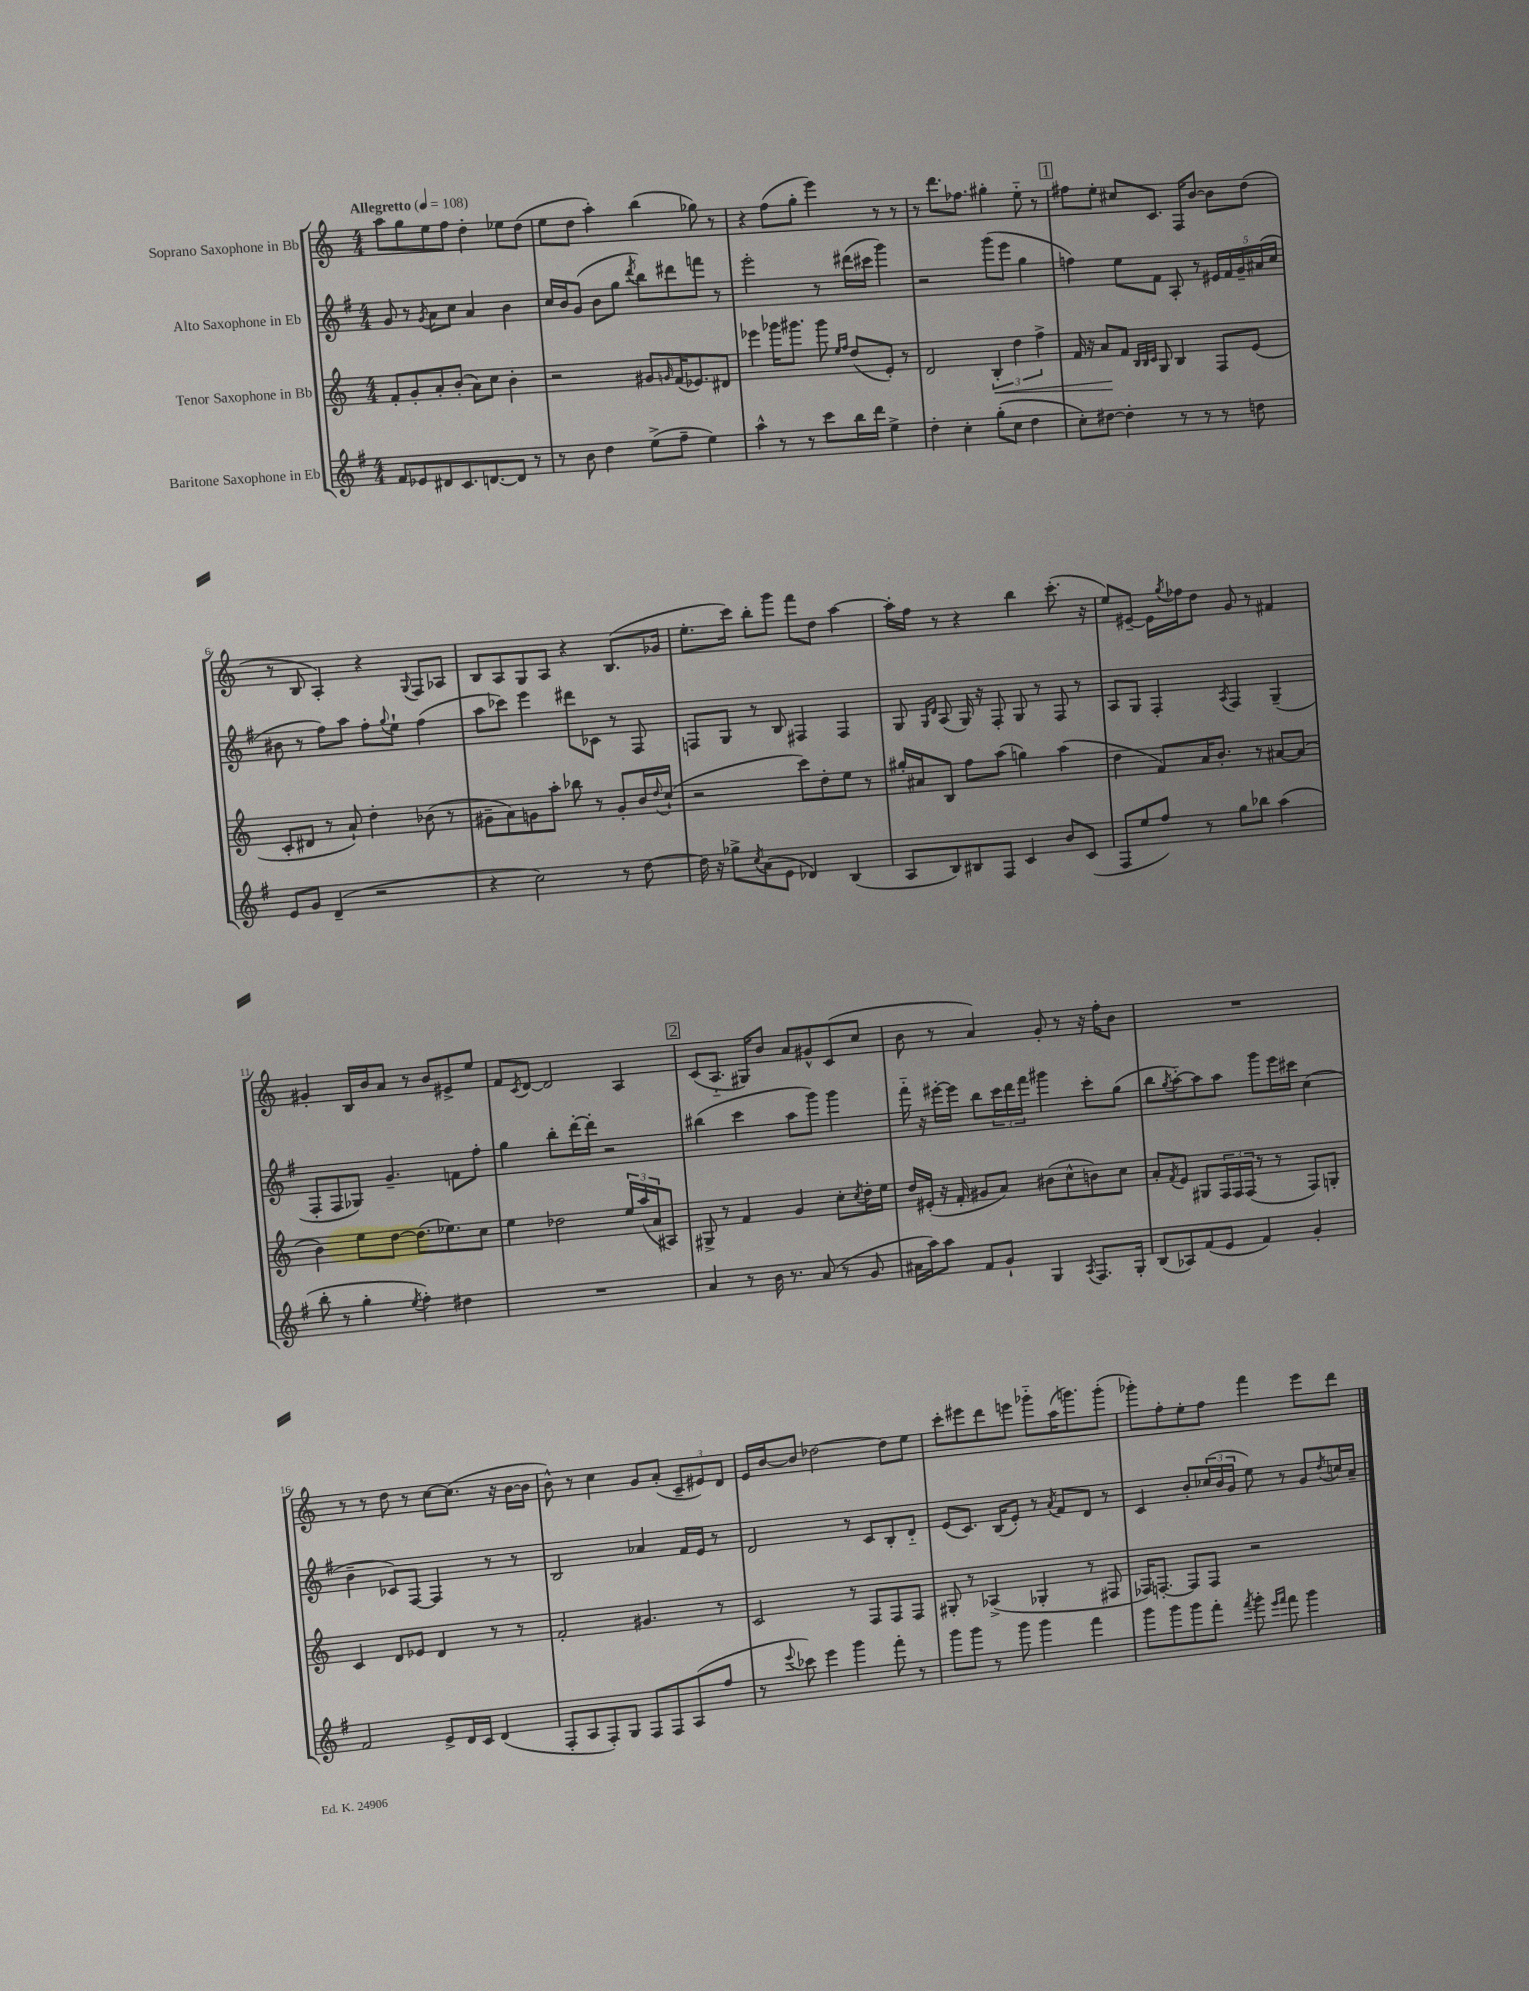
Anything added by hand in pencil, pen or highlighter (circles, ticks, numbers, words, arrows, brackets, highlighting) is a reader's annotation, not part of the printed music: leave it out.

**kern	**kern	**dynam	**kern	**kern
*part4	*part3	*part3	*part2	*part1
*staff4	*staff3	*staff3	*staff2	*staff1
*I"Baritone Saxophone in Eb	*I"Tenor Saxophone in Bb	*	*I"Alto Saxophone in Eb	*I"Soprano Saxophone in Bb
*clefG2	*clefG2	*	*clefG2	*clefG2
*k[f#]	*k[]	*	*k[f#]	*k[]
*M4/4	*M4/4	*	*M4/4	*M4/4
*MM108	*MM108	*	*MM108	*MM108
=1	=1	=1	=1	=1
!	!	!	!	!LO:TX:a:B:t=Allegretto
8f#/L	8f'/L	.	8g/	8aa\L
8e-X/	8g'/	.	8r	8gg\
.	.	.	8qg/	.
8d#X/	8a'/	.	8a\L	8ee\
8.c/	(8b'/J	.	8cc\J	8ff\J
.	8a\L)	.	4a/	4dd'\
[8.dn/	.	.	.	.
.	8cc\J	.	.	.
8d/J]	4b'\	.	4b\	8ee-X\L
8r	.	.	.	(8dd\J
=2	=2	=2	=2	=2
8r	2r	.	16cc/LL	8ee\L
.	.	.	16b/J	.
8b\	.	.	(8g/J	8dd\J
4dd\	.	.	8b\L	4aa'\)
.	.	.	8gg\J	.
.	.	.	8qddd/	.
(8ee^\L	8g#X/L	.	8bb\L)	(4bb\
.	16qqgn/	.	.	.
8ff#~\J	(16f/K	.	8ddd#X\	.
.	8.e-X/)	.	.	.
4ee\)	.	.	8fffn\J	8gg-X\)
.	8d#X/J	.	8r	8r
=3	=3	=3	=3	=3
4aa^^\	4eee-X\	.	2eee'\	4r
8r	16ggg-X\KL	.	.	(8ff\L
.	8.ggg#X\J	.	.	.
8r	.	.	.	8gg'\J
8ccc\L	8ggg#\	.	8r	4eee\)
.	16qqee/LL	.	.	.
.	16qqff/JJ	.	.	.
16bb\L	(8dd/L	.	(16ddd#X\LL	.
16ddd\JJ	.	.	16ccc#X\JJ	.
4ee^\	8e'/J)	.	4ggg\)	8r
.	8r	.	.	8r
=4	=4	=4	=4	=4
4dd'\	2d/	.	2r	8r
.	.	.	.	8.ddd\L
4cc'\	.	.	.	.
.	.	.	.	8.ff-X\J
!	!	!LO:HP:b	!	!
(8gg'\L	6B'/	<	(8ggg\L	4gg#X'\
8cc\J	.	.	8eee\J	.
.	6dd\	.	.	.
4dd\	.	.	4gg\	8ee\
.	6ff^\	.	.	.
.	.	.	.	8r
!!LO:REH:place=s1:t=1
=5	=5	=5	=5	=5
8cc'\L)	16f/	.	4ffn\)	8ff#X\L
.	16r	.	.	.
[8dd#X\J	8a/L	.	.	8ee'\J
4dd#'\]	8f/J	[	8ee\L	8cc#X/L
.	32qqB/LLL	.	.	.
.	32qqB/	.	.	.
.	32qqc/JJJ	.	.	.
.	8G/	.	8f#\J	8.c/J
8r	4B/	.	8A'/	.
.	.	.	.	16F/KL
8r	.	.	8r	[8b/J
8r	8F/L	.	20e#X/LL	8b\L]
.	.	.	20f#/	.
.	.	.	20g~/	.
8ddn\	(8e/J	.	.	(8dd\J
.	.	.	(20a#X/	.
.	.	.	20cc/JJ	.
!!LO:LB:g=z
=6	=6	=6	=6	=6
8e/L	8c'/L	.	8b#X\	8r
8g/J	8d#X/J	.	8r	8B/
(4d~/	8r	.	8ff#\L)	4A'/)
.	8a`/)	.	8aa\J	.
2r	4dd'\	.	8ff#'\L	4r
.	.	.	8qqgg/	.
.	.	.	8ee`\J	.
.	.	.	.	8qqG/
.	(8b-X\	.	(4ff#\	8F/L
.	8r	.	.	8A-X/J
=7	=7	=7	=7	=7
4r	8g#X~\L	.	8aa\L	8B/L
.	8a\)	.	8ccc-X\J)	8A/
2cc\)	8gn\	.	4eee\	8G/
.	8aa'\J	.	.	8A/J
.	8bb-X\	.	8ddd#X\L	4r
.	8r	.	8c-X\J	.
8r	8g'/L	.	8r	(8.B/L
[8dd\	16b/L	.	8F#/	.
.	8qqdd/	.	.	.
.	(16cc`/JJ	.	.	16g-X/Jk
=8	=8	=8	=8	=8
16dd\]	2r	.	8Fn/L	8.ee'\L
16r	.	.	.	.
8gg-X^\L	.	.	8G/J	.
.	.	.	.	16ccc\Jk)
8qcc/	.	.	.	.
(8a\	.	.	8r	8bb'\L
8e\J	.	.	8B/	8ggg\J
4d-X/)	8ccc\L)	.	4F#X/	8fff\L
.	8dd'\	.	.	8dd\J
(4B/	8ee\J	.	4F#/	[4aa\
.	8r	.	.	.
=9	=9	=9	=9	=9
8A/L	16gg#X'/LL	.	8G/	16aa'\LL]
.	16a#X/J	.	.	16ff\JJ
.	.	.	16qqG/LL	.
.	.	.	16qqd/JJ	.
8B/)	8B/J	.	(8A/	8r
8B#X/	8ff\L	.	16G/)	4r
.	.	.	16r	.
8F#/J	(8aa\J	.	8F#'/	.
4c/	4ggn\)	.	8G/	4bb\
.	.	.	8r	.
8b/L	(4aa\	.	8F#/	(8.ccc'\
(8c/J	.	.	8r	.
.	.	.	.	16r
=10	=10	=10	=10	=10
8F#/L	4dd\	.	8A/L	8ee/L)
8ee/	.	.	8G/J	[8e#X~/J
8ff#/J)	8f/L)	.	4F#'/	16e#\LL]
.	.	.	.	8qgg/
.	.	.	.	16ff-X\J
8r	16a/K	.	.	8dd\J
.	8.b'/J	.	.	.
.	.	.	8qA/	.
8gg\L	.	.	4F#/	8g/
8bb-X\J	8r	.	.	8r
(4aa\	[8a#X/L	.	(4G~/	4f#X/
.	(8a#/J]	.	.	.
!!LO:LB:g=z
=11	=11	=11	=11	=11
8bb'\	4b\)	.	8F#'/L	4g#X'/
8r	.	.	8F#/	.
4gg'\	8ee\L	.	8G-X/J)	16B/LL
.	.	.	.	16b/J
.	[8dd\J	.	4.g~/	8a/J
8qee/	.	.	.	.
4ff#'\)	(8.dd\L]	.	.	8r
.	.	.	.	8b/L
.	8.ee-X\)	.	.	.
4dd#X\	.	.	8fn\L	8e#X^/
.	8cc\J	.	8ff#'\J	8ee/J
=12	=12	=12	=12	=12
1r	4ee\	.	4gg\	8f/L
.	.	.	.	8qc/
.	.	.	.	[8d/J
.	2dd-X\	.	8bb'\L	2d/]
.	.	.	[16ddd'\L	.
.	.	.	16ddd'\JJ]	.
.	.	.	2r	.
.	24ee/LL	.	.	4A/
.	(24aa/	.	.	.
.	24a/J	.	.	.
.	8A#X/J)	.	.	.
!!LO:REH:place=s1:t=2
=13	=13	=13	=13	=13
4a/	8G#X^/	.	(4bb#X\	(8c/L
.	8r	.	.	8.A/J
8r	4f/	.	4ccc\	.
.	.	.	.	16G#X/KL)
16b\	.	.	.	8b/J
8.r	.	.	.	.
.	4g/	.	8aa\L	8a/L
(8a/	.	.	8ggg\J)	8g#X^^/
8r	8cc'\L	.	4ggg\	(8c/
.	8qcc/	.	.	.
8g/	16dd'\L	.	.	8cc/J
.	16ee\JJ	.	.	.
=14	=14	=14	=14	=14
16a#X\LL	16dd/LL	.	16fff#\	8b\
16aa\J)	(16e#X'/JJ	.	16r	.
8aa\J	16r	.	[16eee#X'\LL	8r
.	16f'/	.	16eee#\JJ]	.
8f#/L	8g#X/L	.	8bb\L	4a/)
8g`/J	8a/J)	.	24ccc\L	.
.	.	.	24ddd\	.
.	.	.	24fff#\JJ	.
4G/	(8b#X\L	.	4ggg#X\	8g'/
.	8cc^^\	.	.	8r
8qA/	.	.	.	.
8.F#/L	8bn\)	.	8ccc'\L	16r
.	.	.	.	16ff'\KL
.	8cc\J	.	(8gg\J	8b\J
16G'/Jk	.	.	.	.
=15	=15	=15	=15	=15
(8B/L	8a'/L	.	8bb\L	1r
.	8qf/	.	8qgg/	.
8A-X/)	8e/J	.	[8aa\)	.
(8f#/	8G#X/L	.	8aa\]	.
8e/J	24F/L	.	8aa\J	.
.	24F/	.	.	.
.	(24F/JJ	.	.	.
4f#/)	8r	.	8ggg\L	.
.	8r	.	16eee\L	.
.	.	.	16ccc#X\JJ	.
4g'/	8F/L)	.	(4cc\	.
.	8Gn'/J	.	.	.
!!LO:LB:g=z
=16	=16	=16	=16	=16
2f#/	4c/	.	4b~\	8r
.	.	.	.	8r
.	8d/L	.	8c-X/L)	8dd\
.	8e-X/J	.	[8F#/J	8r
8e^/L	4d/	.	4F#/]	[8cc\L
16d/L	.	.	.	(8.cc\J]
16c/JJ	.	.	.	.
(4d/	8r	.	8r	.
.	.	.	.	16r
.	8r	.	8r	[16b\LL
.	.	.	.	16b\JJ]
=17	=17	=17	=17	=17
8F#'/L	2f'/	.	2B/	8b^^\)
8A/	.	.	.	8r
8F#'/)	.	.	.	4cc\
8G/J	.	.	.	.
8F#/L	4.g#X/	.	4a-X/	8g/L
8F#/	.	.	.	(8a'/J
(8A/	.	.	16f#/LL	12c~/L
.	.	.	16e/JJ	.
.	.	.	.	12e#X/)
8ff#/J	8r	.	8r	.
.	.	.	.	12d/J
=18	=18	=18	=18	=18
8r	2c/	.	2d/	16e/LL
.	.	.	.	[16b/J
8qqeee/	.	.	.	.
8ccc-X\)	.	.	.	8b/J]
4eee\	.	.	.	[2dd-X\
4ggg\	8r	.	8r	.
.	8F/L	.	8c/L	.
8fff#'\	8F/	.	8B'/	8dd-\L]
8r	8F/J	.	8d/J	8ee\J
=19	=19	=19	=19	=19
8ggg\L	8G#X'/	.	(8e/L	8ccc'\L
8ggg\J	8r	.	8.c/J)	8eee#X\
8r	(4A-X^/	.	.	8ddd\
.	.	.	(16B/KL	.
8ggg\	.	.	8e'/J)	8eeen\J
4ggg\	4G-X'/	.	8r	8ggg-X\L
.	.	.	8qa/	.
.	.	.	8f#/L	(16aa\K
.	.	.	.	8.gggn\)
4fff#\	8r	.	8d/J	.
.	8F#X/	.	8r	(8ggg'\J
=20	=20	=20	=20	=20
8ggg\L	16F-X/KL)	.	4c/	8ggg-X'\L)
.	[8.Fn'/J	.	.	.
8ggg\	.	.	.	8ff'\
8ggg\	8F/L]	.	8b'/L	8ee'\
8fff#'\J	8F/J	.	(24cc-X/L	8ff\J
.	.	.	24b/	.
.	.	.	24g/JJ	.
8qfff#/	.	.	.	.
8ggg'\	2r	.	8ee\)	4fff\
16qqeee/LL	.	.	.	.
16qqfff#/JJ	.	.	.	.
8fff#\	.	.	8r	.
4ggg\	.	.	8g/L	8eee\L
.	.	.	8qdd/	.
.	.	.	16ccn/L	8ddd\J
.	.	.	16a~/JJ	.
==	==	==	==	==
*-	*-	*-	*-	*-
